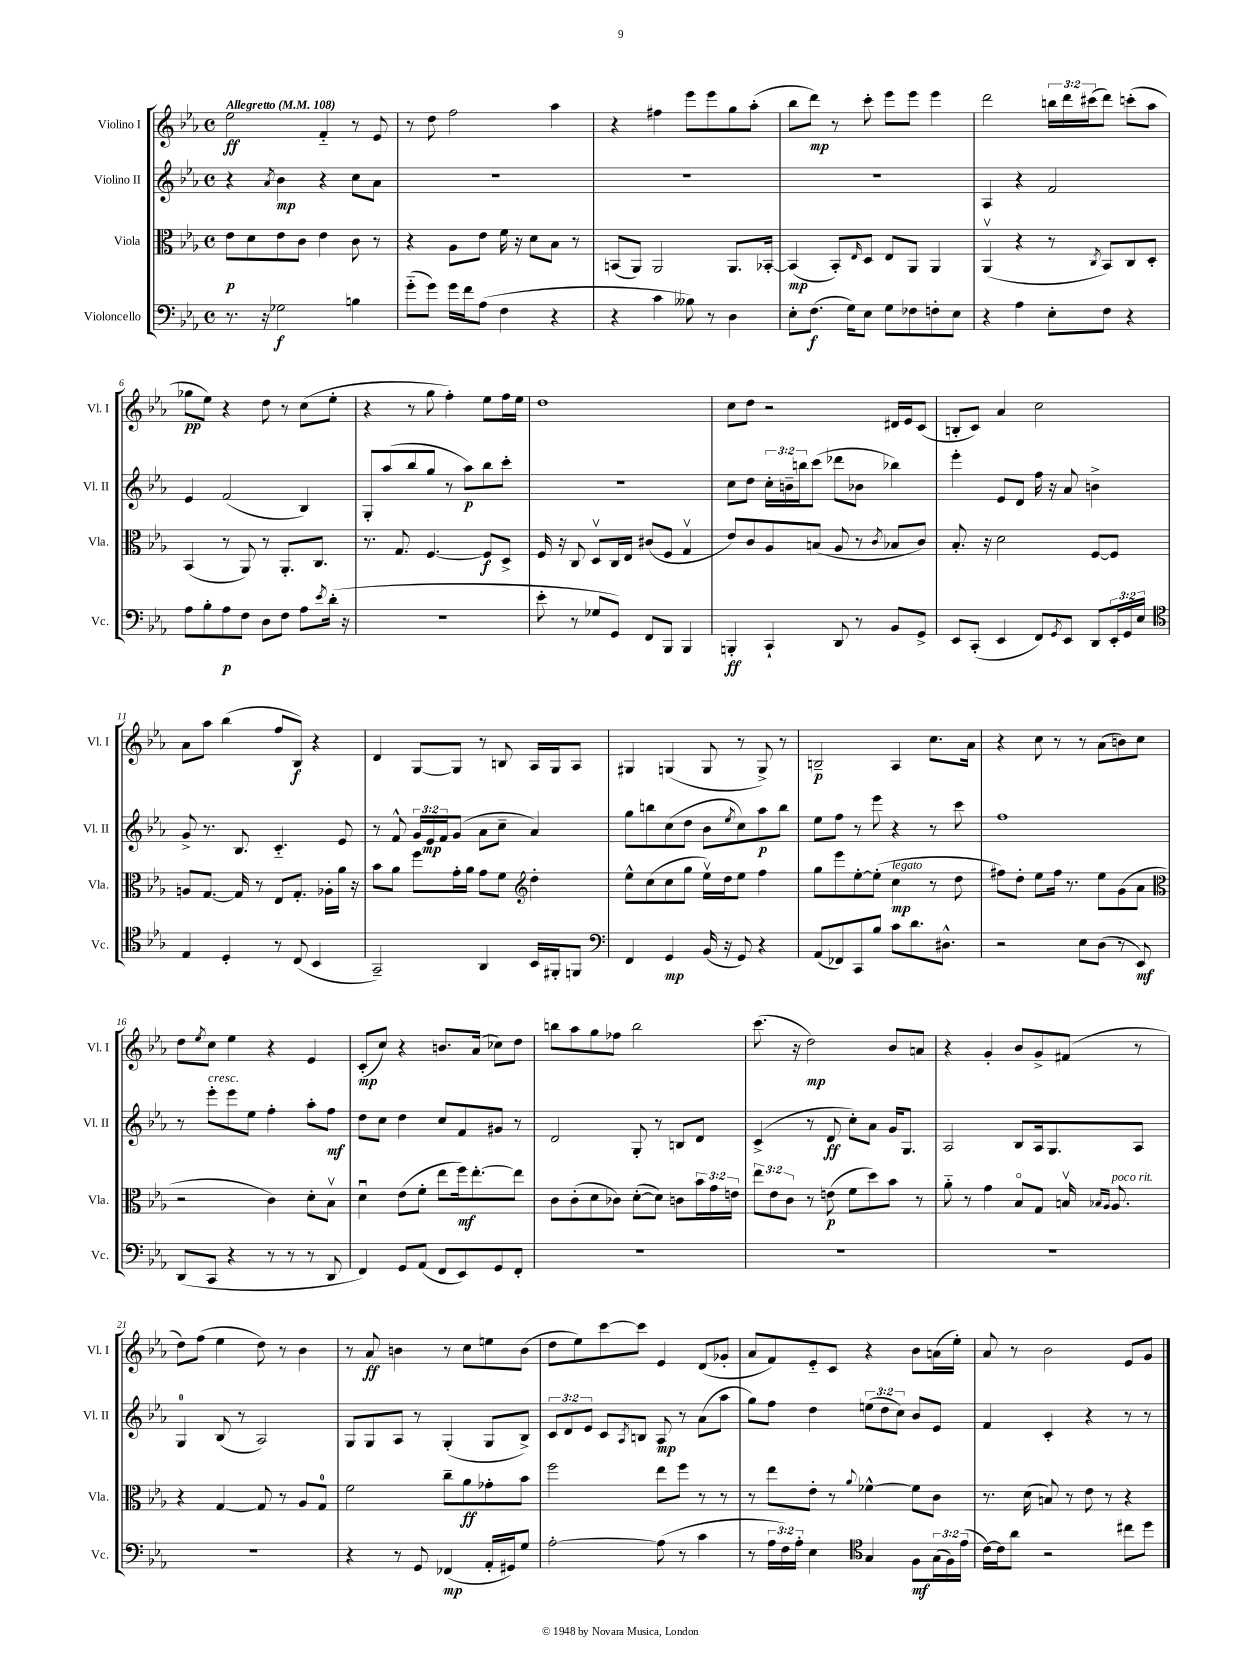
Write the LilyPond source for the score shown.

<<
\new StaffGroup <<
\new Staff = "s0" \with { instrumentName = "Violino I" shortInstrumentName = "Vl. I" } {
    \clef treble \key ees \major \defaultTimeSignature \time 4/4 \override Staff.TupletNumber.text = #tuplet-number::calc-fraction-text \tempo "Allegretto" 4 = 108
    ees''2\ff f'4-_ r8 ees'8 |
    r8 d''8 f''2 aes''4 |
    r4 fis''4 ees'''8 ees'''8 g''8 aes''8-.( |
    bes''8 d'''8\mp) r8 c'''8-. ees'''8 ees'''8 ees'''4 |
    d'''2 \tuplet 3/2 { b''16 d'''16 cis'''16( } d'''8) c'''8-.( aes''8 |
    ges''8\pp ees''8) r4 d''8 r8 c''8( ees''8-. |
    r4 r8 g''8 f''4-.) ees''8 f''16 ees''16 |
    d''1 |
    c''8 d''8 r2 dis'16 ees'16 c'8( |
    b8-. c'8) aes'4 c''2 |
    aes'8 aes''8 bes''4( f''8 bes8\f) r4 |
    d'4 g8~ g8 r8 b8 aes16 g16 aes8 |
    gis4 g4( g8 r8 g8->) r8 |
    b2--\p aes4 c''8. aes'16 |
    r4 c''8 r8 r8 aes'8( b'8) c''8 |
    d''8 \acciaccatura { ees''8 } c''8 ees''4 r4 ees'4 |
    c'8-.\mp( c''8) r4 b'8. aes'16( ces''8) d''8 |
    b''8 aes''8 g''8 fes''8 b''2 |
    c'''8.( r16 d''2\mp) bes'8 a'8 |
    r4 g'4-. bes'8 g'8-> fis'8( r8 |
    d''8) f''8( ees''4 d''8) r8 bes'4 |
    r8 aes'8\ff b'4 r8 c''8 e''8 b'8( |
    d''8 ees''8) c'''8~ c'''8 ees'4 d'8( ges'8-. |
    aes'8 f'8) ees'8-_ c'8 r4 bes'8 a'16( ees''16-.) |
    aes'8 r8 bes'2 ees'8 g'8 \bar "|." |
}
\new Staff = "s1" \with { instrumentName = "Violino II" shortInstrumentName = "Vl. II" } {
    \clef treble \key ees \major \defaultTimeSignature \time 4/4 \override Staff.TupletNumber.text = #tuplet-number::calc-fraction-text
    r4 \acciaccatura { aes'8 } bes'4\mp r4 c''8 aes'8 |
    R1 |
    R1 |
    R1 |
    aes4 r4 f'2 |
    ees'4 f'2( bes4) |
    g8-. aes''8( bes''8 g''8 r8 aes''8\p) bes''8 c'''8-. |
    R1 |
    c''8 d''8 \tuplet 3/2 { c''16-. b'16-- b''16 } c'''8( des'''8 bes'8 bes''4) |
    ees'''4-. ees'8 d'8 f''16 r16 aes'8 b'4-> |
    g'8-> r8. bes8. c'4.-_ ees'8 |
    r8 f'8-^ \tuplet 3/2 { g'16 ees'16\mp f'16 } g'8( aes'8 c''8-- aes'4) |
    g''8 b''8 c''8( d''8 bes'8 \acciaccatura { ees''8 } c''8) aes''8\p b''8 |
    ees''8 f''8 r8 ees'''8 r4 r8 c'''8 |
    f''1 |
    r8 ees'''8-.^\markup { \italic "cresc." } ees'''8 ees''8 f''4-. aes''8-. f''8\mf |
    d''8 c''8 d''4 c''8 f'8 gis'8 r8 |
    d'2 g8-. r8 b8 d'8 |
    c'4->( r8 d'8\ff c''8-.) aes'8 g'16 g8. |
    aes2 bes8 aes16 g8. aes8 |
    g4-0 bes8( r8 aes2) |
    g8 g8 aes8 r8 g4-.( g8 bes8->) |
    \tuplet 3/2 { c'8 d'8 ees'8 } c'8 \acciaccatura { aes8 } b8 aes8\mp r8 aes'8( aes''8 |
    g''8) f''8 d''4 \tuplet 3/2 { e''8( d''8 c''8) } bes'8 ees'8 |
    f'4 c'4-. r4 r8 r8 \bar "|." |
}
\new Staff = "s2" \with { instrumentName = "Viola" shortInstrumentName = "Vla." } {
    \clef alto \key ees \major \defaultTimeSignature \time 4/4 \override Staff.TupletNumber.text = #tuplet-number::calc-fraction-text
    ees'8\p d'8 ees'8 c'8 ees'4 c'8 r8 |
    r4 aes8 ees'8 f'16 r16 d'8 bes8 r8 |
    b,8( aes,8) aes,2 aes,8. bes,16~-. |
    bes,4\mp( bes,8-.) \grace { ees16 } d8 ees8 aes,8 aes,4 |
    aes,4\upbow( r4 r8 \acciaccatura { c8 } bes,8) c8 d8-. |
    bes,4( r8 aes,8) r8 aes,8.-. c8. |
    r8. g8. f4.~ f8\f d8-> |
    f16 r16 c8 d8\upbow c16 ees16 cis'8( f8 g4\upbow |
    ees'8) c'8 aes8 b8( aes8 r8 \acciaccatura { c'8 } bes8 c'8) |
    bes8.-. r16 d'2 f8~ f8 |
    a8 g8.~ g16 r8 ees8 g8.-. aes16-. aes'16 r16 |
    bes'8 aes'8 f''8 g'16-. aes'16 g'8 f'8 \clef treble d''4-. |
    ees''8-^ c''8( c''8 g''8 ees''16\upbow) d''16 ees''8 f''4 |
    g''8 ees'''8 ees''8~-. ees''8-.( c''4\mp^\markup { \italic "legato" } r8 d''8 |
    fis''8) d''8-. ees''8 fis''16 r8. ees''8 g'8( aes'8 |
    \clef alto r2 c'4) d'8-. bes8\upbow |
    d'4\downbow ees'8( f'8-. ees''8 f''16\mf) ees''8.~-. ees''8 |
    c'8 c'8-.( d'8 ces'8) d'8~-.( d'8) c'8 \tuplet 3/2 { bes'16 g'16 e'16 } |
    \tuplet 3/2 { ees''8 ees'8 c'8 } r8 e'8\p( f'8 d''8) bes'8 r8 |
    aes'8-_ r8 g'4 bes8\flageolet g8 b16\upbow \grace { bes16 aes16 } aes8.^\markup { \italic "poco rit." } |
    r4 g4~ g8 r8 aes8 g8-0 |
    f'2 c''8-- aes'8\ff ges'8-. bes'8 |
    f''2 ees''8 f''8 r8 r8 |
    r8 ees''8 ees'8-. r8 \appoggiatura { aes'8 } fes'4~-^ fes'8 c'8 |
    r8. d'16( b8) r8 ees'8 r8 r4 \bar "|." |
}
\new Staff = "s3" \with { instrumentName = "Violoncello" shortInstrumentName = "Vc." } {
    \clef bass \key ees \major \defaultTimeSignature \time 4/4 \override Staff.TupletNumber.text = #tuplet-number::calc-fraction-text
    r8. r16 ges2\f b4 |
    g'8-_( g'8) g'16 f'16 aes8( f4 r4 |
    r4 c'4 beses8) r8 d4 |
    ees8-. f8.\f( g16) ees8 g8 fes8 f8-. ees8 |
    r4 aes4 ees8-. f8 r4 |
    aes8 bes8-. aes8\p f8 d8 f8 aes8 \acciaccatura { ees'8 } d'16-.( r16 |
    R1 |
    ees'8-. r8 ges8 g,8) f,8 bes,,8 bes,,4 |
    b,,4-.\ff c,4-! d,8 r8 bes,8 g,8-> |
    ees,8 c,8-.( ees,4 f,8) \acciaccatura { g,8 } ees,8 d,8 \tuplet 3/2 { ees,16-. g,16 ees16 } |
    \clef tenor ees4 d4-. r8 c8( bes,4 |
    g,2--) aes,4 bes,16 fis,16-. f,8 |
    \clef bass f,4 g,4\mp bes,16( r16 g,8) r4 |
    aes,8( fes,8) c,8 bes8 c'8 d'8. dis8.-^ |
    r2 ees8 d8( r8 ees,8\mf) |
    d,8( c,8 r4 r8 r8 r8 d,8 |
    f,4) g,8 aes,8( f,8 ees,8) g,8 f,8-. |
    R1 |
    R1 |
    R1 |
    R1 |
    r4 r8 g,8 fes,4\mp( aes,16-. gis,16) g8 |
    aes2~-. aes8( r8 c'4 |
    r8 \tuplet 3/2 { aes16 f16) aes16-. } ees4 \clef tenor g4 f8\mf \tuplet 3/2 { g16( f16) ees'16( } |
    c'16~) c'16 aes'8 r2 cis''8 d''8 \bar "|." |
}
>>
>>
